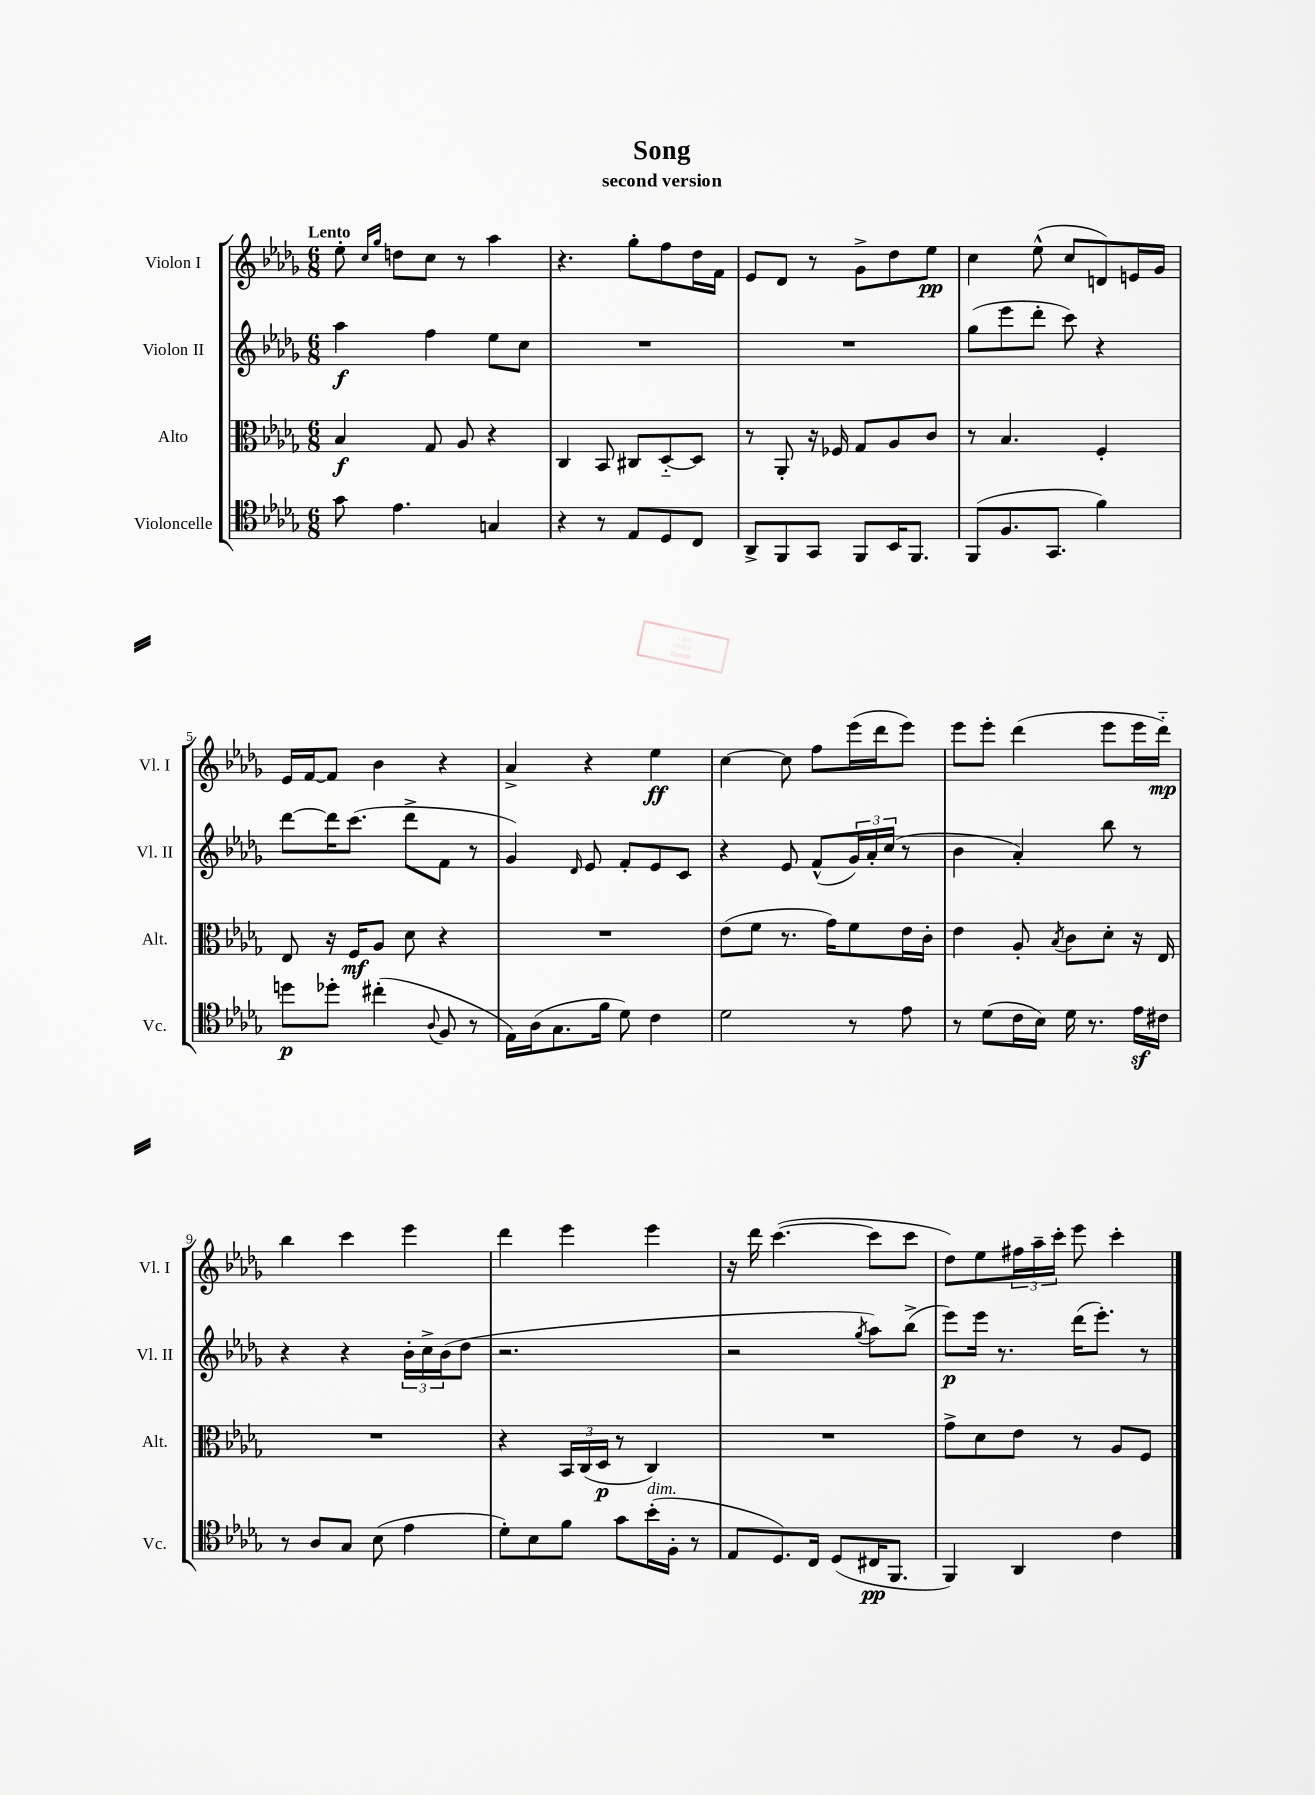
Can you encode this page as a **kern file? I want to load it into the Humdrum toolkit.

**kern	**kern	**kern	**kern
*staff4	*staff3	*staff2	*staff1
*clefC4	*clefC3	*clefG2	*clefG2
*k[b-e-a-d-g-]	*k[b-e-a-d-g-]	*k[b-e-a-d-g-]	*k[b-e-a-d-g-]
*M6/8	*M6/8	*M6/8	*M6/8
8g-\	4B-/	4aa-\	8ee-'\
.	.	.	16qqcc/LL
.	.	.	16qqgg-/JJ
4.e-\	.	.	8dd\L
.	8G-/	4ff\	8cc\J
.	8A-/	.	8r
4G/	4r	8ee-\L	4aa-\
.	.	8cc\J	.
=	=	=	=
4r	4C/	2.r	4.r
8r	8BB-/	.	.
8E-/L	8C#/L	.	8gg-'\L
8D-/	[8D-'~/	.	8ff\
8C/J	8D-/]J	.	16dd-\L
.	.	.	16f\JJ
=	=	=	=
8AA-^/L	8r	2.r	8e-/L
8FF/	8AA-'/	.	8d-/J
8GG-/J	16r	.	8r
.	16F-/	.	.
8FF/L	8G-/L	.	8g-^\L
16BB-/K	8A-/	.	8dd-\
8.FF/J	.	.	.
.	8c/J	.	8ee-\J
=	=	=	=
(8FF/L	8r	(8gg-\L	4cc\
8.F/	4.B-/	8eee-\	.
.	.	8ddd-'\J	(8ee-^^\
8.GG-/J	.	.	.
.	.	8ccc\)	8cc/L
4f\)	4F'/	4r	8d/)
.	.	.	16e/L
.	.	.	16g-/JJ
=	=	=	=
8dd\L	8E-/	[8ddd-\L	16e-/LL
.	.	.	[16f/J
8dd-'\J	16r	16ddd-\]K	8f/]J
.	16F/LK	(8.ccc\J	.
(4cc#'\	8A-/J	.	4b-\
.	8d-\	8ddd-^\L	.
8qqA-/	.	.	.
8F/	4r	8f\J	4r
8r	.	8r	.
=	=	=	=
16E-\LL)	2.r	4g-/)	4a-^/
(16A-\J	.	.	.
8.G-\	.	.	.
.	.	16qqd-/	.
.	.	8e-/	4r
16f\Jk	.	.	.
8d-\)	.	8f'/L	.
4c\	.	8e-/	4ee-\
.	.	8c/J	.
=	=	=	=
2d-\	(8e-\L	4r	[4cc\
.	8f\J	.	.
.	8.r	8e-/	8cc\]
.	.	(8f^^/L	8ff\L
.	16g-\LK)	.	.
8r	8f\	24g-/L)	(16eee-\L
.	.	24a-'/	.
.	.	.	16ddd-\J
.	.	(24cc/JJ	.
8e-\	16e-\L	8r	8eee-\J)
.	16c'\JJ	.	.
=	=	=	=
8r	4e-\	4b-\	8eee-\L
(8d-\L	.	.	8eee-'\J
16c\L	8A-'/	4a-'/)	(4ddd-\
16B-\JJ)	.	.	.
.	8qB-/	.	.
16d-\	8c\L	.	.
8.r	.	.	.
.	8d-'\J	8bb-\	8eee-\L
16e-\LL	16r	8r	16eee-\L
16c#\JJ	16E-/	.	16ddd-'~\JJ)
=	=	=	=
8r	2.r	4r	4bb-\
8A-/L	.	.	.
8G-/J	.	4r	4ccc\
(8B-\	.	.	.
4e-\	.	24b-'\LL	4eee-\
.	.	24cc^\	.
.	.	(24b-\J	.
.	.	8dd-\J	.
=	=	=	=
8d-'\L)	4r	2.r	4ddd-\
8B-\	.	.	.
8f\J	24BB-/LL	.	4eee-\
.	(24C/	.	.
.	24D-/JJ	.	.
8g-\L	8r	.	.
(16b-'\L	4C/)	.	4eee-\
16F'\JJ	.	.	.
8r	.	.	.
=	=	=	=
8E-/L	2.r	2r	16r
.	.	.	16ddd-\
8.D-/)	.	.	([4.ccc\
16C/Jk	.	.	.
(8D-/L	.	.	.
.	.	8qgg-/	.
16C#/K	.	8aa-\L)	8ccc\]L
8.FF/J	.	.	.
.	.	(8bb-^\J	8ccc\J
=	=	=	=
4FF/)	8g-^\L	8eee-\L)	8dd-\L)
.	8d-\	16eee-\Jk	8ee-\
.	.	8.r	.
4AA-/	8e-\J	.	24ff#\L
.	.	.	24aa-~\
.	.	.	24ccc'\JJ
.	8r	(16ddd-\LK	8eee-\
.	.	8.eee-'\J)	.
4c\	8A-/L	.	4ccc'\
.	8F/J	8r	.
==	==	==	==
*-	*-	*-	*-
